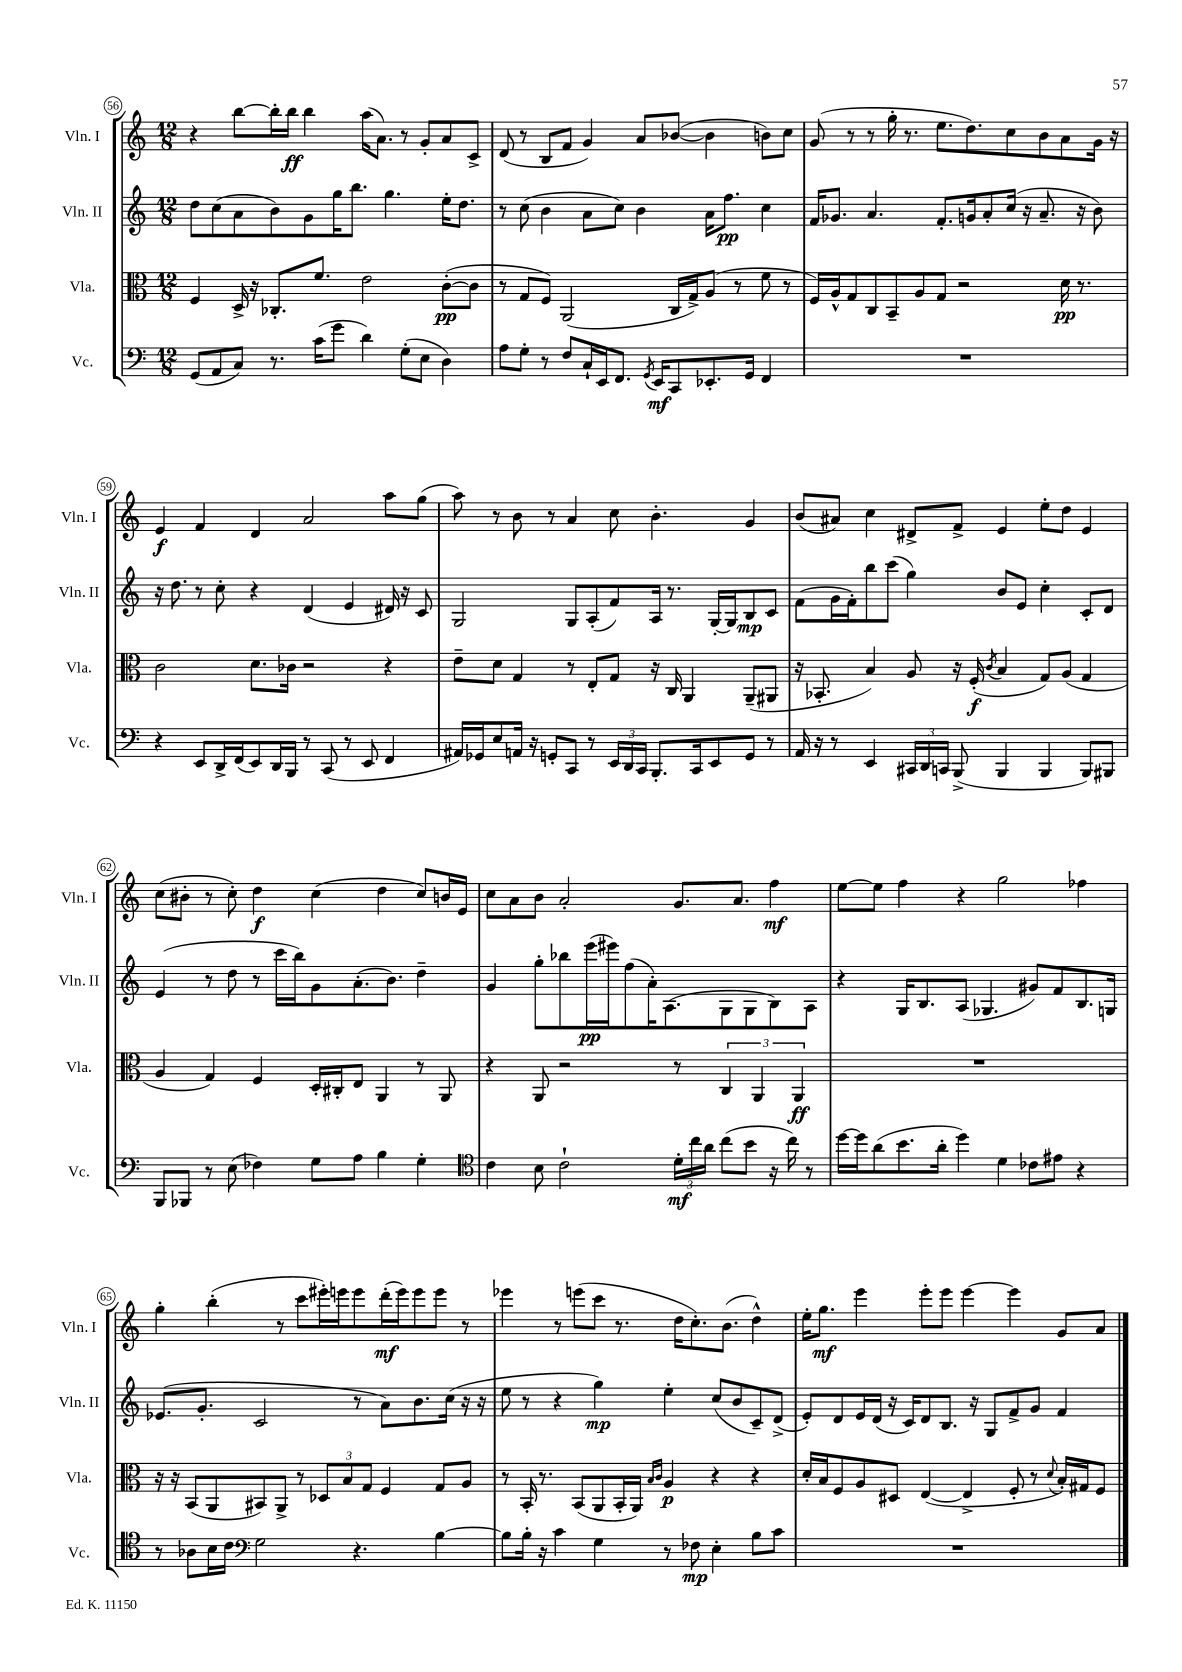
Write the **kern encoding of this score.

**kern	**kern	**kern	**kern
*staff4	*staff3	*staff2	*staff1
*clefF4	*clefC3	*clefG2	*clefG2
*k[]	*k[]	*k[]	*k[]
*M12/8	*M12/8	*M12/8	*M12/8
(8GG	4F	8dd	4r
8AA	.	(8cc	.
8C)	16D^	8a	[8bb
.	16r	.	.
8.r	8.C-'	8b)	16bb']
.	.	.	16bb
.	.	8g	4bb
(16c	8.f	.	.
8g	.	16gg	.
.	.	8.bb	.
4d)	2e	.	(16aa
.	.	.	8.a)
.	.	4.gg	.
(8G'	.	.	8r
8E	.	.	8g'
4D)	([8c'	16ee'	8a
.	.	8.dd	.
.	8c]	.	8c^
=	=	=	=
8A	8r	8r	(8d
8G'	8G	(8cc	8r
8r	8F)	4b	8B
8F	(2AA	.	8f
16C`	.	8a	4g)
16EE	.	.	.
8.FF	.	8cc)	.
.	.	4b	8a
8qGG	.	.	.
16EE	.	.	.
8CC	16C	.	([8b-
.	16G^)	.	.
8.EE-'	(8A	16a	4b-]
.	.	8.ff	.
.	8r	.	.
16GG	.	.	.
4FF	8f	4cc	8b)
.	8r	.	8cc
=	=	=	=
1.r	16F)	16f	(8g
.	16A^^	8.g-	.
.	8G	.	8r
.	8C	4.a	8r
.	8BB~	.	16gg'
.	.	.	8.r
.	8A	.	.
.	8G	8.f'	8.ee
.	2r	.	.
.	.	16g	8.dd)
.	.	8a'	.
.	.	(16cc	8cc
.	.	16r	.
.	.	8.a~	8b
.	16d	.	8a
.	8.r	16r	.
.	.	8b)	16g
.	.	.	16r
=	=	=	=
4r	2c	16r	4e
.	.	8.dd	.
8EE	.	8r	4f
16DD^	.	8cc'	.
(16FF	.	.	.
8EE)	8.d	4r	4d
16DD	.	.	.
16BBB	16c-	.	.
8r	2r	(4d	2a
(8CC	.	.	.
8r	.	4e	.
8EE	.	.	.
4FF	4r	16d#)	8aa
.	.	16r	.
.	.	8c	(8gg
=	=	=	=
16AA#)	8e~	2G	8aa)
16GG-	.	.	.
8E	8d	.	8r
16AA	4G	.	8b
16r	.	.	.
8GG'	.	.	8r
8CC	8r	8G	4a
8r	8E'	(8A'	.
24EE	8G	8f)	8cc
24DD	.	.	.
24CC	.	.	.
8.BBB'	16r	16A	4.b'
.	16C	8.r	.
.	4AA	.	.
16CC	.	.	.
8EE	.	[16G'	.
.	.	16G]	.
8GG	(8AA~	8B	4g
8r	8AA#	8c	.
=	=	=	=
16AA	16r	(8f	(8b
16r	8.BB-'	.	.
8r	.	16g	8a#)
.	.	16f')	.
4EE	4B)	8bb	4cc
.	.	(8ccc	.
24CC#	8A	4gg)	8d#^
24DD	.	.	.
24CC	.	.	.
(8BBB^	16r	.	8f^
.	(16F'	.	.
.	8qc	.	.
4BBB	4B	8b	4e
.	.	8e	.
4BBB	8G)	4cc'	8ee'
.	(8A	.	8dd
8BBB)	4G	8c'	4e
8BBB#	.	8d	.
=	=	=	=
8BBB	4A	(4e	(8cc
8BBB-	.	.	8b#'
8r	4G)	8r	8r
(8E	.	8dd	8cc')
4F-)	4F	8r	4dd
.	.	16ccc	.
.	.	16bb)	.
8G	16D'	8g	(4cc
.	16C#'	.	.
8A	8E	(8.a'	.
4B	4AA	.	4dd
.	.	8.b)	.
4G'	8r	4dd~	8cc)
.	8AA	.	16b
.	.	.	16e
=	=	=	=
*clefC4	*	*	*
4c	4r	4g	8cc
.	.	.	8a
8B	8AA	8gg'	8b
2c`	2r	8bb-	2a'
.	.	(16eee	.
.	.	16eee#)	.
.	.	(8ff	.
.	.	16a')	.
.	.	(8.A	.
24d'	8r	.	8.g
24cc	.	.	.
24a	.	.	.
(8cc	6C	8G	.
.	.	.	8.a
8b	.	8G	.
.	6AA	.	.
16r	.	8B)	4ff
16cc)	.	.	.
.	6AA	.	.
8r	.	8A	.
=	=	=	=
[16dd	1.r	4r	[8ee
16dd]	.	.	.
(8a	.	.	8ee]
8.b	.	16G	4ff
.	.	8.B	.
16a'	.	.	.
4dd)	.	(8A	4r
.	.	4.G-	.
4d	.	.	2gg
8c-	.	8g#)	.
8e#	.	8f	.
4r	.	8.B	4ff-
.	.	16G	.
=	=	=	=
8r	16r	(8.e-	4gg'
.	16r	.	.
8A-	(8BB	.	.
.	.	8.g'	.
16B	8AA	.	(4bb'
16c	.	.	.
*clefF4	*	*	*
2G	8BB#)	2c	.
.	8AA^	.	8r
.	8r	.	8ccc
.	12D-	.	16eee#')
.	.	.	16eee
.	12B	.	.
4.r	.	8r	8eee
.	12G	.	.
.	4F	8a)	(16ddd'
.	.	.	16eee)
.	.	8.b	8eee
[4B	8G	.	8eee
.	.	(16cc	.
.	8A	16r	8r
.	.	16r	.
=	=	=	=
8B]	8r	8ee	4eee-
16B'	16BB'	8r	.
16r	8.r	.	.
4c	.	4r	8r
.	(8BB	.	(8eee
4G	8AA	4gg)	8ccc
.	16BB'	.	8.r
.	16AA)	.	.
.	16qqB	.	.
.	16qqc	.	.
8r	4A	4ee'	.
.	.	.	16dd
8F-	.	.	8.cc')
4E'	4r	(8cc	.
.	.	.	(8.b
.	.	8b	.
8B	4r	8c~)	4dd^^)
8c	.	(8d^	.
=	=	=	=
1.r	16d'	8e')	16ee'
.	16B	.	8.gg
.	8F	8d	.
.	8A	16e	4eee
.	.	(16d	.
.	8D#	16r	.
.	.	16c)	.
.	([4E	8d	8eee'
.	.	8.B	8eee
.	4E^]	.	[4eee
.	.	16r	.
.	.	8G	.
.	8F'	8f^	4eee]
.	8r	8g	.
.	8qqd	.	.
.	16B')	4f	8g
.	16G#	.	.
.	8F	.	8a
==	==	==	==
*-	*-	*-	*-
